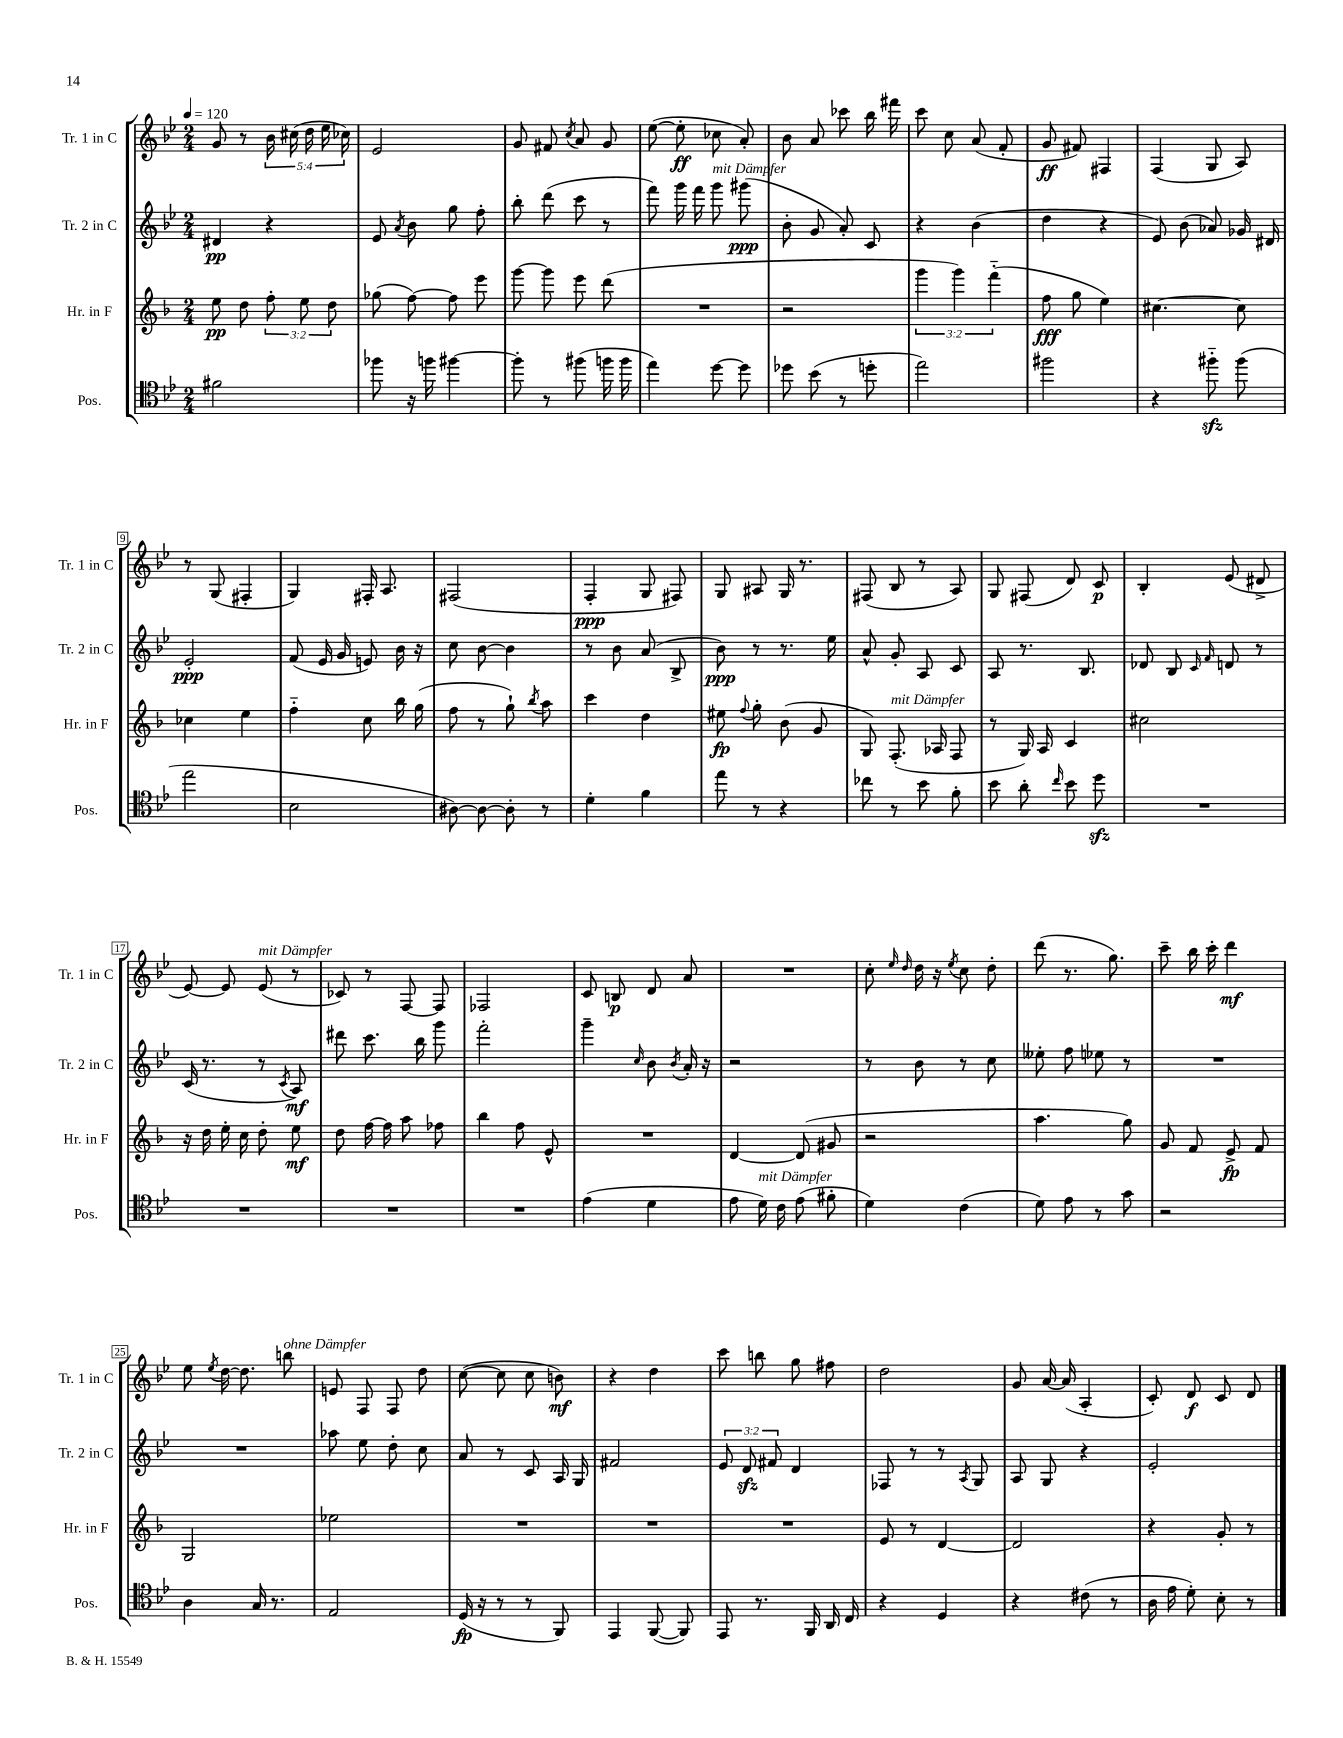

**kern	**kern	**kern	**kern
*staff4	*staff3	*staff2	*staff1
*clefC4	*clefG2	*clefG2	*clefG2
*k[b-e-]	*k[b-]	*k[b-e-]	*k[b-e-]
*M2/4	*M2/4	*M2/4	*M2/4
*MM120	*MM120	*MM120	*MM120
2f#	8ee	4d#	8g
.	8dd	.	8r
.	12ff'	4r	20b-
.	.	.	(20cc#
.	12ee	.	.
.	.	.	20dd
.	.	.	20ee-
.	12dd	.	.
.	.	.	20cc-)
=	=	=	=
8ff-	(8gg-	8e-	2e-
.	.	8qa	.
16r	[8ff)	8b-	.
16ff	.	.	.
[4ff#	8ff]	8gg	.
.	8eee	8ff'	.
=	=	=	=
8ff#']	[8ggg	8bb-'	8g
8r	8ggg]	(8ddd	8f#
.	.	.	8qcc
(8ff#	8eee	8ccc	8a
16ff	(8ddd	8r	8g
16ff	.	.	.
=	=	=	=
4ee-)	2r	8fff)	([8ee-
.	.	16ggg	8ee-']
.	.	16fff	.
[8dd	.	8ggg	8cc-
8dd]	.	(8ggg#	8a')
=	=	=	=
8dd-	2r	8b-'	8b-
(8b-	.	8g	8a
8r	.	8a')	8ccc-
8dd'	.	8c	16bb-
.	.	.	16fff#
=	=	=	=
2ee-)	6ggg	4r	8ccc
.	.	.	8cc
.	6ggg)	.	.
.	.	(4b-	(8a
.	(6fff'~	.	.
.	.	.	8f'
=	=	=	=
2ff#	8ff	4dd	8g
.	8gg	.	8f#)
.	4ee)	4r	4F#
=	=	=	=
4r	[4.cc#	8e-)	(4F
.	.	(8b-	.
8ff#'~	.	8a-)	8G
(8ff#	8cc#]	16g-	8A)
.	.	16d#	.
=	=	=	=
2ee-	4cc-	2e-'	8r
.	.	.	(8G
.	4ee	.	4F#'
=	=	=	=
2B-	4ff'~	(8f	4G)
.	.	16e-	.
.	.	16g	.
.	8cc	8e)	16F#'
.	.	.	8.A
.	16bb-	16b-	.
.	(16gg	16r	.
=	=	=	=
[8A#)	8ff	8cc	(2F#
8A#_	8r	[8b-	.
8A#']	8gg`)	4b-]	.
.	8qbb-	.	.
8r	8aa	.	.
=	=	=	=
4d'	4ccc	8r	4F'
.	.	8b-	.
4f	4dd	(8a	8G
.	.	8B-^	8F#)
=	=	=	=
8ee-	8ee#	8b-)	8G
.	8qqff	.	.
8r	8gg'	8r	8A#
4r	(8b-	8.r	16G
.	.	.	8.r
.	8g	.	.
.	.	16ee-	.
=	=	=	=
8cc-	8G)	8a^^	(8F#
8r	(8.F'	8g'	8B-
8b-	.	8A	8r
.	16A-	.	.
8f'	8F	8c	8A)
=	=	=	=
8b-	8r	8A	8G
8a'	16G)	8.r	(8F#
.	16A	.	.
16qqcc	.	.	.
8b-	4c	.	8d)
.	.	8.B-	.
8dd	.	.	8c
=	=	=	=
2r	2cc#	8d-	4B-'
.	.	8B-	.
.	.	16qqc	.
.	.	16qqf	.
.	.	8d	(8e-
.	.	8r	8d#^
=	=	=	=
2r	16r	(16c	[8e-)
.	16dd	8.r	.
.	16ee'	.	8e-]
.	16cc	.	.
.	8dd'	8r	(8e-
.	.	8qc	.
.	8ee	8A)	8r
=	=	=	=
2r	8dd	8ddd#	8c-)
.	[16ff	8.ccc	8r
.	16ff]	.	.
.	8aa	.	[8F
.	.	16bb-	.
.	8ff-	8ggg	8F]
=	=	=	=
2r	4bb-	2fff'	2F-
.	8ff	.	.
.	8e^^	.	.
=	=	=	=
(4e-	2r	4ggg~	8c
.	.	.	8B
.	.	16qqcc	.
4d	.	8b-	8d
.	.	8qb-	.
.	.	16a'	8a
.	.	16r	.
=	=	=	=
8e-	[4d	2r	2r
16d)	.	.	.
16c	.	.	.
(8e-	(8d]	.	.
8f#'	8g#	.	.
=	=	=	=
4d)	2r	8r	8cc'
.	.	.	16qqee-
.	.	.	16qqdd
.	.	8b-	16dd
.	.	.	16r
.	.	.	8qee-
(4c	.	8r	8cc
.	.	8cc	8dd'
=	=	=	=
8d)	4.aa	8ee--'	(8ddd
8e-	.	8ff	8.r
8r	.	8ee-	.
.	.	.	8.gg)
8g	8gg)	8r	.
=	=	=	=
2r	8g	2r	8ccc~
.	8f	.	16bb-
.	.	.	16ccc'
.	8e^	.	4ddd
.	8f	.	.
=	=	=	=
4A	2G	2r	8ee-
.	.	.	8qee-
.	.	.	[16dd
.	.	.	8.dd]
16G	.	.	.
8.r	.	.	.
.	.	.	8bb
=	=	=	=
2E-	2ee-	8aa-	8e
.	.	8ee-	8F
.	.	8dd'	8F
.	.	8cc	8dd
=	=	=	=
(16D	2r	8a	([8cc
16r	.	.	.
8r	.	8r	8cc]
8r	.	8c	8cc
8FF)	.	16A	8b)
.	.	16G	.
=	=	=	=
4EE-	2r	2f#	4r
([8FF	.	.	4dd
8FF])	.	.	.
=	=	=	=
8EE-	2r	12e-	8ccc
.	.	12d	.
8.r	.	.	8bb
.	.	12f#	.
.	.	4d	8gg
16FF	.	.	.
16AA	.	.	8ff#
16C	.	.	.
=	=	=	=
4r	8e	8F-	2dd
.	8r	8r	.
4D	[4d	8r	.
.	.	8qA	.
.	.	8G	.
=	=	=	=
4r	2d]	8A	8g
.	.	8G	[16a
.	.	.	(16a]
(8c#	.	4r	4A'
8r	.	.	.
=	=	=	=
16A	4r	2e-'	8c')
16e-	.	.	.
8d')	.	.	8d
8B-'	8g'	.	8c
8r	8r	.	8d
==	==	==	==
*-	*-	*-	*-
